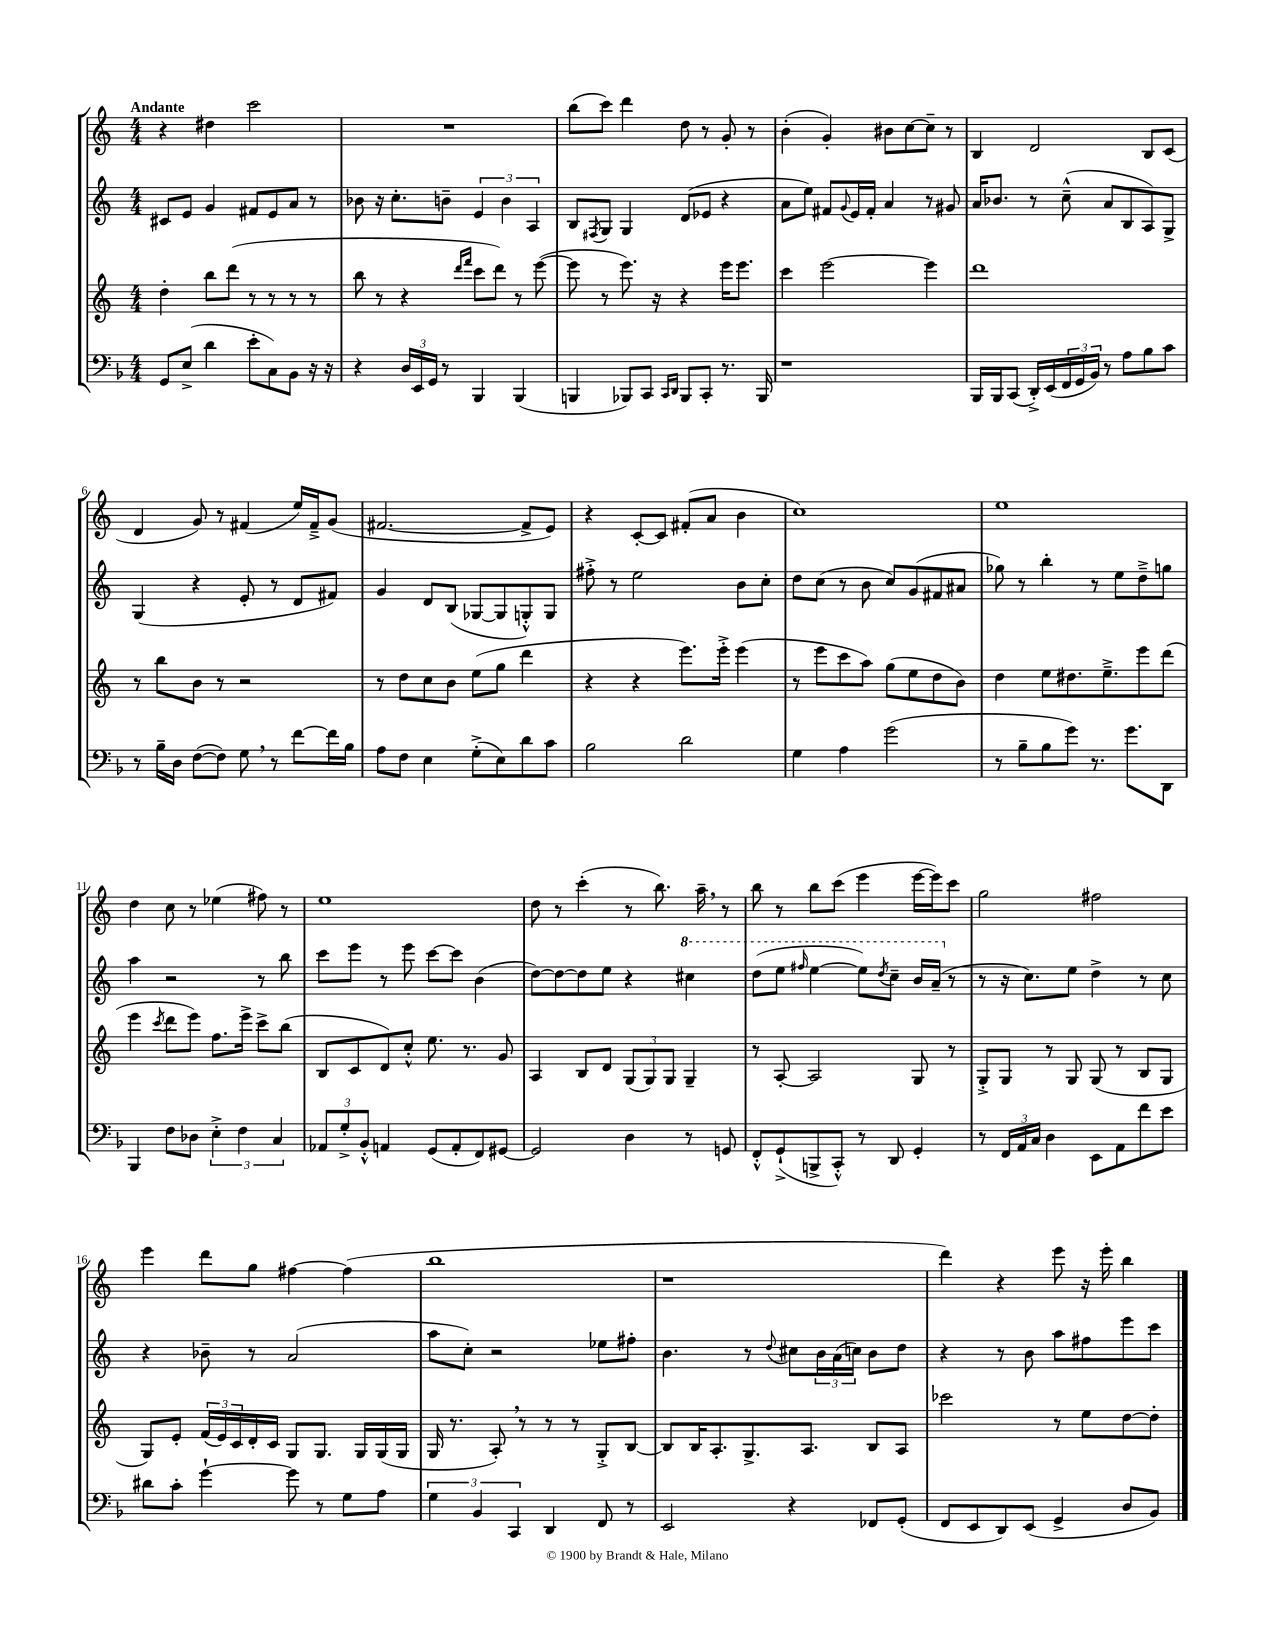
<<
\new StaffGroup <<
\new Staff = "s0" {
    \clef treble \key c \major \numericTimeSignature \time 4/4 \tempo "Andante"
    r4 dis''4 c'''2 |
    R1 |
    b''8( c'''8) d'''4 d''8 r8 g'8-. r8 |
    b'4-.( g'4-.) bis'8 c''8~ c''8-- r8 |
    b4 d'2 b8 c'8( |
    d'4 g'8) r8 fis'4( e''16) fis'16---> g'8( |
    fis'2.~ fis'8-> e'8) |
    r4 c'8~-. c'8 fis'8-.( a'8 b'4 |
    c''1) |
    e''1 |
    d''4 c''8 r8 ees''4( fis''8) r8 |
    e''1 |
    d''8 r8 c'''4-.( r8 b''8.) a''16-- \breathe r8 |
    b''8 r8 b''8 c'''8( e'''4 e'''16~ e'''16) c'''8 |
    g''2 fis''2 |
    e'''4 d'''8 g''8 fis''4~ fis''4( |
    b''1 |
    r1 |
    d'''4) r4 e'''8 r16 e'''16-. b''4 \bar "|." |
}
\new Staff = "s1" {
    \clef treble \key c \major \numericTimeSignature \time 4/4
    cis'8 e'8 g'4 fis'8 e'8 a'8 r8 |
    bes'8 r16 c''8.-. b'8-- \tuplet 3/2 { e'4 b'4 a4 } |
    b8 \acciaccatura { fis8 } g8 g4 d'8( ees'8 r4 |
    a'8 e''8) fis'8 \appoggiatura { g'8 } e'16 fis'16-. a'4 r8 gis'8 |
    a'16 bes'8. r8 c''8---^( a'8 b8 a8) g8-> |
    g4( r4 e'8-. r8 d'8 fis'8) |
    g'4 d'8 b8( ges8~ ges8 g8-.-^) g8 |
    fis''8-.-> r8 e''2 b'8 c''8-. |
    d''8 c''8( r8 b'8 c''8) g'8( fis'8 ais'8 |
    ges''8) r8 b''4-. r8 e''8 d''8---> g''8 |
    a''4 r2 r8 b''8 |
    c'''8 e'''8 r8 e'''8 c'''8~ c'''8 b'4( |
    d''8~) d''8~ d''8 e''8 r4 \ottava #1 cis'''4 |
    d'''8( e'''8 \grace { fis'''16 } e'''4~ e'''8) \acciaccatura { d'''8 } c'''8-- b''16 a''16--( \ottava #0 r8 |
    r8 r16 c''8.) e''8 d''4-> r8 c''8 |
    r4 bes'8-- r8 a'2( |
    a''8 c''8-.) r2 ees''8 fis''8-. |
    b'4. r8 \appoggiatura { d''8 } cis''8 \tuplet 3/2 { b'16 a'16( c''16) } b'8 d''8 |
    r4 r8 b'8 a''8 fis''8 e'''8 c'''8 \bar "|." |
}
\new Staff = "s2" {
    \clef treble \key c \major \numericTimeSignature \time 4/4
    d''4-. b''8 d'''8( r8 r8 r8 r8 |
    b''8 r8 r4 \grace { d'''16 f'''16 } c'''8 d'''8) r8 e'''8~( |
    e'''8 r8 e'''8.) r16 r4 e'''16 e'''8. |
    c'''4 e'''2~ e'''4 |
    d'''1 |
    r8 b''8 b'8 r8 r2 |
    r8 d''8 c''8 b'8 e''8( g''8 d'''4 |
    r4 r4 e'''8.) e'''16-.-> e'''4( |
    r8 e'''8 c'''8 a''8) g''8( e''8 d''8 b'8) |
    d''4 e''8 dis''8. e''8.---> e'''8 d'''8( |
    e'''4 \acciaccatura { c'''8 } d'''8 e'''8) f''8. e'''16-> c'''8-> b''8( |
    b8 c'8 d'8) c''8-.-^ e''8. r8. g'8 |
    a4 b8 d'8 \tuplet 3/2 { g8( g8) g8 } g4-- |
    r8 a8~-. a2 g8 r8 |
    g8-.-> g8 r8 g8 g8( r8 b8 g8 |
    g8) e'8-. \tuplet 3/2 { f'16( e'16) c'16 } d'16-. c'16 g8 g8. g16 g16( g16 |
    g16 r8. a8-.) \breathe r8 r8 r8 g8-.-> b8~ |
    b8 b16 a8.-. g8.-> a8. b8 a8 |
    ces'''2 r8 e''8 d''8~ d''8-. \bar "|." |
}
\new Staff = "s3" {
    \clef bass \key f \major \numericTimeSignature \time 4/4
    g,8 e8->( d'4 e'8-. c8) bes,8 r16 r16 |
    r4 \tuplet 3/2 { d16 e,16 g,16 } r8 bes,,4 bes,,4( |
    b,,4 bes,,8) c,8 \grace { c,16 d,16 } bes,,8 c,8-. r8. bes,,16 |
    r1 |
    bes,,16 bes,,16 c,8( d,16-.->) e,16( \tuplet 3/2 { f,16 g,16 bes,16) } r8 a8 bes8 c'8 |
    r8 bes16-- d16 f8~( f8) g8 \breathe r8 f'8~ f'16 bes16 |
    a8 f8 e4 g8-.->( e8) d'8 c'8 |
    bes2 d'2 |
    g4 a4 g'2( |
    r8 bes8-- bes8 g'8) r8. g'8. d,8 |
    bes,,4 f8 des8 \tuplet 3/2 { e4-.-> f4 c4 } |
    \tuplet 3/2 { aes,8 g8-.-> bes,8-.-^ } a,4 g,8( a,8-. f,8) gis,8~ |
    gis,2 d4 r8 g,8 |
    f,8-.-^ g,8-!->( b,,8-> c,8-.-^) r8 d,8 g,4-. |
    r8 \tuplet 3/2 { f,16 a,16 c16 } d4 e,8 a,8 f'8 e'8 |
    dis'8 c'8-. g'4~-! g'8 r8 g8 a8 |
    \tuplet 3/2 { g4 bes,4 c,4 } d,4 f,8 r8 |
    e,2 r4 fes,8 g,8-.( |
    f,8 e,8 d,8) e,8( g,4-> d8 bes,8) \bar "|." |
}
>>
>>
